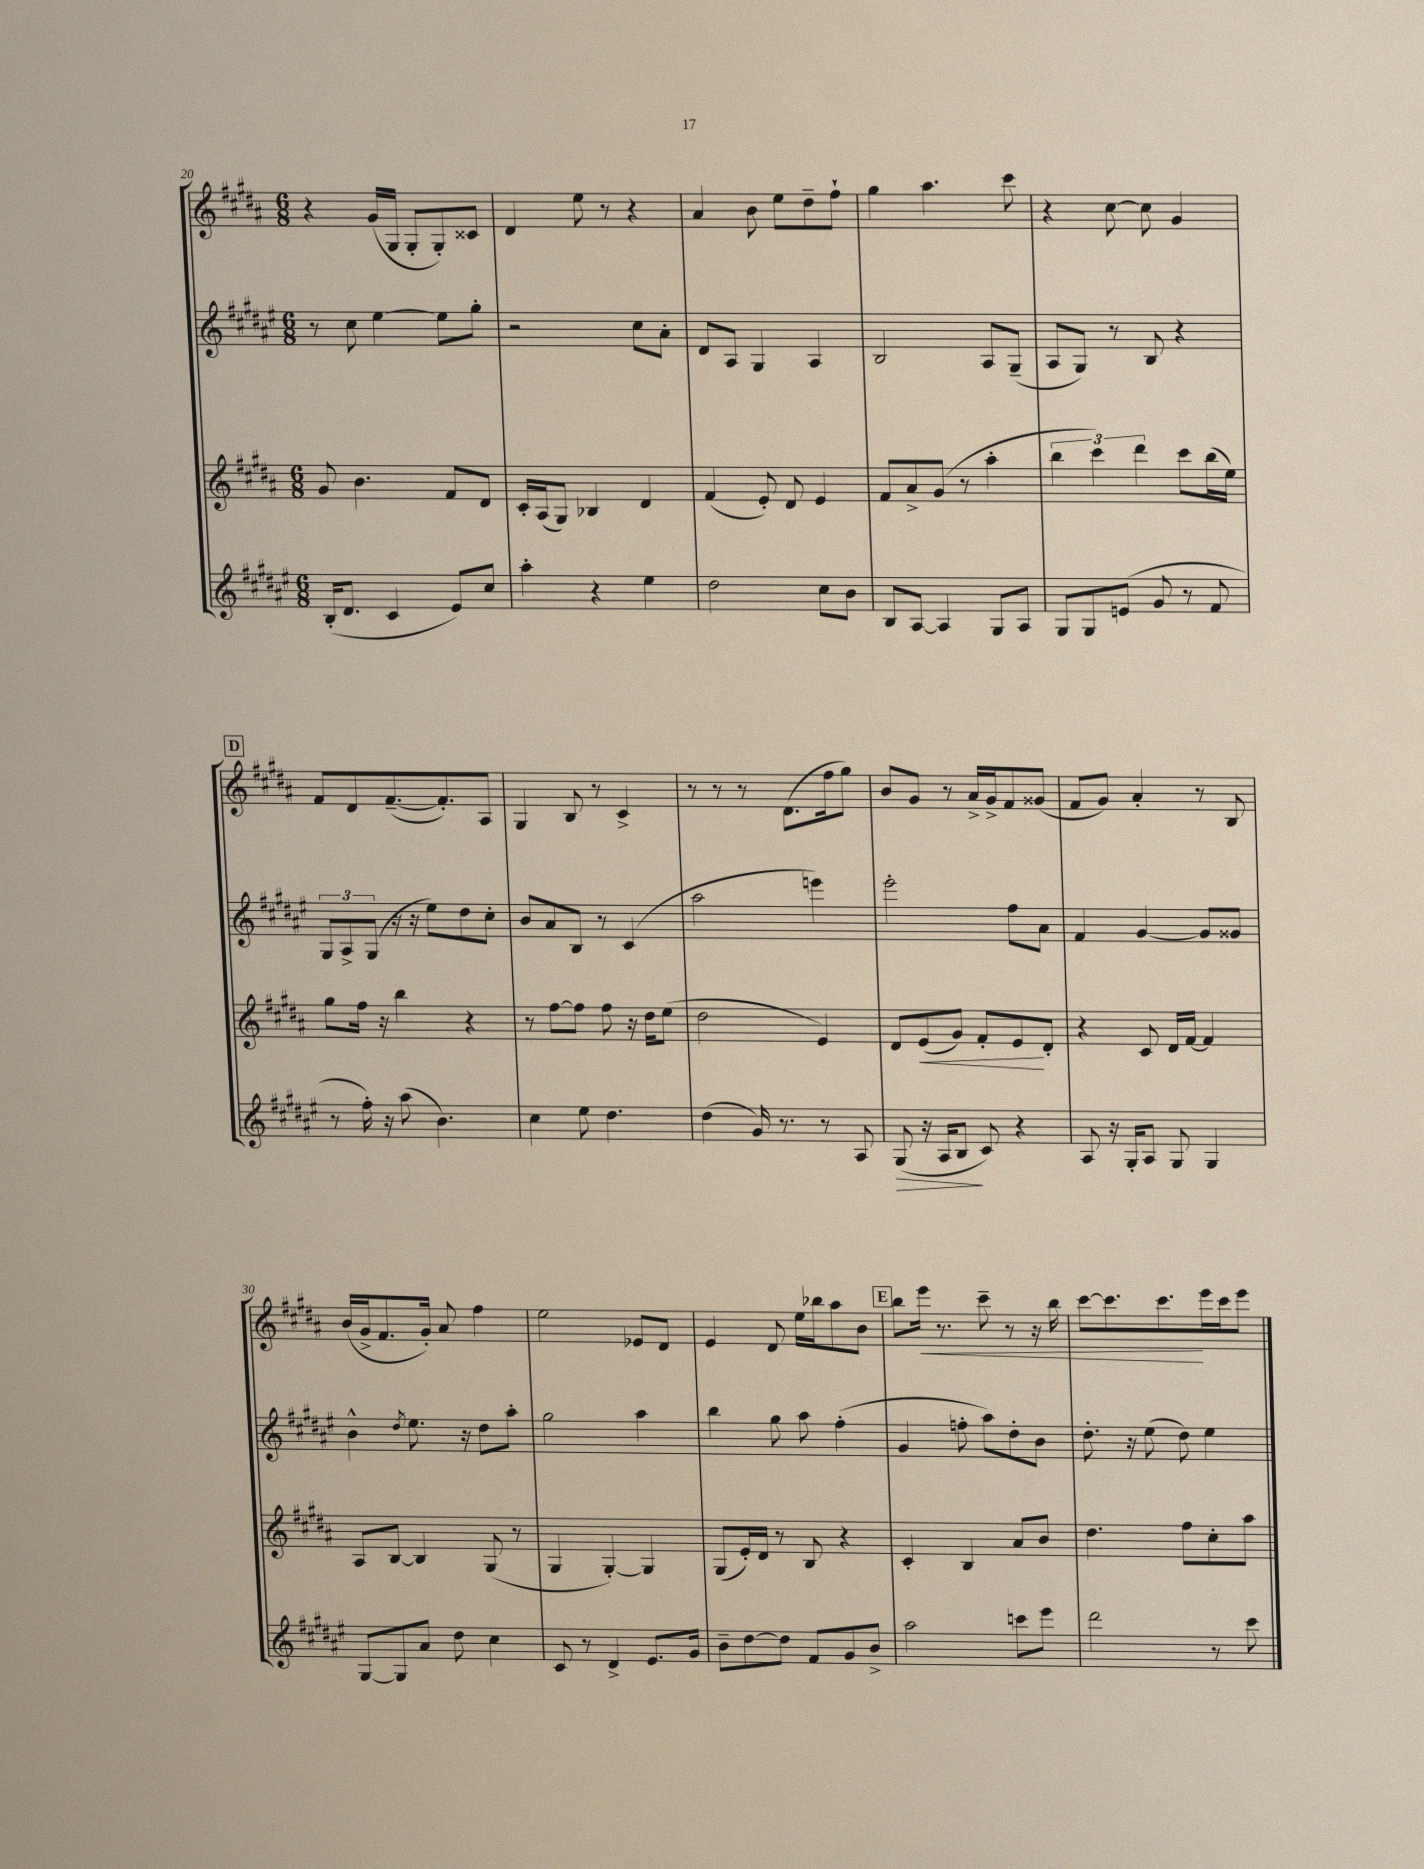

**kern	**kern	**kern	**kern
*staff4	*staff3	*staff2	*staff1
*clefG2	*clefG2	*clefG2	*clefG2
*k[f#c#g#d#a#e#]	*k[f#c#g#d#a#]	*k[f#c#g#d#a#e#]	*k[f#c#g#d#a#]
*M6/8	*M6/8	*M6/8	*M6/8
(16B'	8g#	8r	4r
8.d#	.	.	.
.	4.b	8cc#	.
4c#	.	[4ee#	(16g#
.	.	.	16G#
.	.	.	8G#'
8e#)	8f#	8ee#]	8G#')
8cc#	8d#	8gg#'	8c##
=	=	=	=
4aa#'	16c#'	2r	4d#
.	(16A#	.	.
.	8G#)	.	.
4r	4B-	.	8ee
.	.	.	8r
4ee#	4d#	8cc#	4r
.	.	8a#'	.
=	=	=	=
2dd#	(4f#	8d#	4a#
.	.	8A#	.
.	8e')	4G#	8b
.	8d#	.	8ee
8cc#	4e	4A#	8dd#~
8b	.	.	8ff#`
=	=	=	=
8B	8f#	2B	4gg#
[8A#	8a#^	.	.
4A#]	(8g#	.	4.aa#
.	8r	.	.
8G#	4aa#'	8A#	.
8A#	.	(8G#~	8ccc#
=	=	=	=
8G#	6bb	8A#	4r
8G#	.	8G#)	.
.	6ccc#)	.	.
(8e	.	8r	[8cc#
.	6ddd#	.	.
8g#	.	8B	8cc#]
8r	8ccc#	4r	4g#
8f#	(16bb	.	.
.	16ee)	.	.
=	=	=	=
8r	8gg#	12G#	8f#
.	.	12A#^	.
16ff#')	16ff#	.	8d#
.	.	(12G#	.
16r	16r	.	.
(8aa#	4bb	16r	([8.f#~
.	.	16r	.
4.b)	.	8ee#)	.
.	.	.	8.f#'])
.	4r	8dd#	.
.	.	8cc#'	8A#
=	=	=	=
4cc#	8r	8b	4G#
.	[8ff#	8a#	.
8ee#	8ff#]	8B	8B
4.dd#	8ff#	8r	8r
.	16r	(4c#	4c#^
.	16dd#	.	.
.	(8ee	.	.
=	=	=	=
(4dd#	2dd#	2aa#	8r
.	.	.	8r
16g#)	.	.	8r
8.r	.	.	.
.	.	.	(8.d#
8r	4e)	4eee)	.
.	.	.	16ff#
8A#	.	.	8gg#)
=	=	=	=
(8G#	8d#	2eee#'	8b
16r	(8e	.	8g#
16A#	.	.	.
8B	8g#)	.	8r
8c#)	8f#'	.	16a#^
.	.	.	16g#^
4r	8e	8ff#	8f#
.	8d#'	8a#	(8g##
=	=	=	=
8A#	4r	4f#	8f#
16r	.	.	8g#)
16G#'	.	.	.
8A#	8c#	[4g#	4a#'
8G#	16d#	.	.
.	[16f#	.	.
4G#	4f#]	8g#]	8r
.	.	8g##	8B
=	=	=	=
[8G#	8A#	4b^^	(16b
.	.	.	16g#^
8G#]	[8B	.	8.f#
.	.	8qdd#	.
8a#	4B]	8.ee#	.
.	.	.	16g#')
8dd#	.	.	8a#
.	.	16r	.
4cc#	(8G#	8dd#	4ff#
.	8r	8aa#'	.
=	=	=	=
8c#	4G#	2gg#	2ee
8r	.	.	.
4d#^	[4G#')	.	.
8.e#	4G#]	4aa#	8e-
.	.	.	8d#
16g#	.	.	.
=	=	=	=
8b~	(8G#	4bb	4e
[8dd#	16e')	.	.
.	16d#	.	.
8dd#]	8r	8gg#	8d#
8f#	8B	8aa#	16ee
.	.	.	16bb-
8g#	4r	(4ff#'	8aa#
8b^	.	.	8b
=	=	=	=
2aa#	4c#'	4g#	8bb
.	.	.	16eee
.	.	.	8.r
.	4B	8ff'	.
.	.	8aa#)	8ccc#~
8ccc	8a#	8dd#'	8r
8eee#	8b	8b	16r
.	.	.	16bb
=	=	=	=
2ddd#	4.dd#	8.dd#'	[8ccc#
.	.	.	8.ccc#]
.	.	16r	.
.	.	(8ee#	.
.	.	.	8.ccc#
.	8ff#	8dd#)	.
8r	8cc#'	4ee#	16eee
.	.	.	16ccc#
8ccc#	8aa#	.	8eee
==	==	==	==
*-	*-	*-	*-
